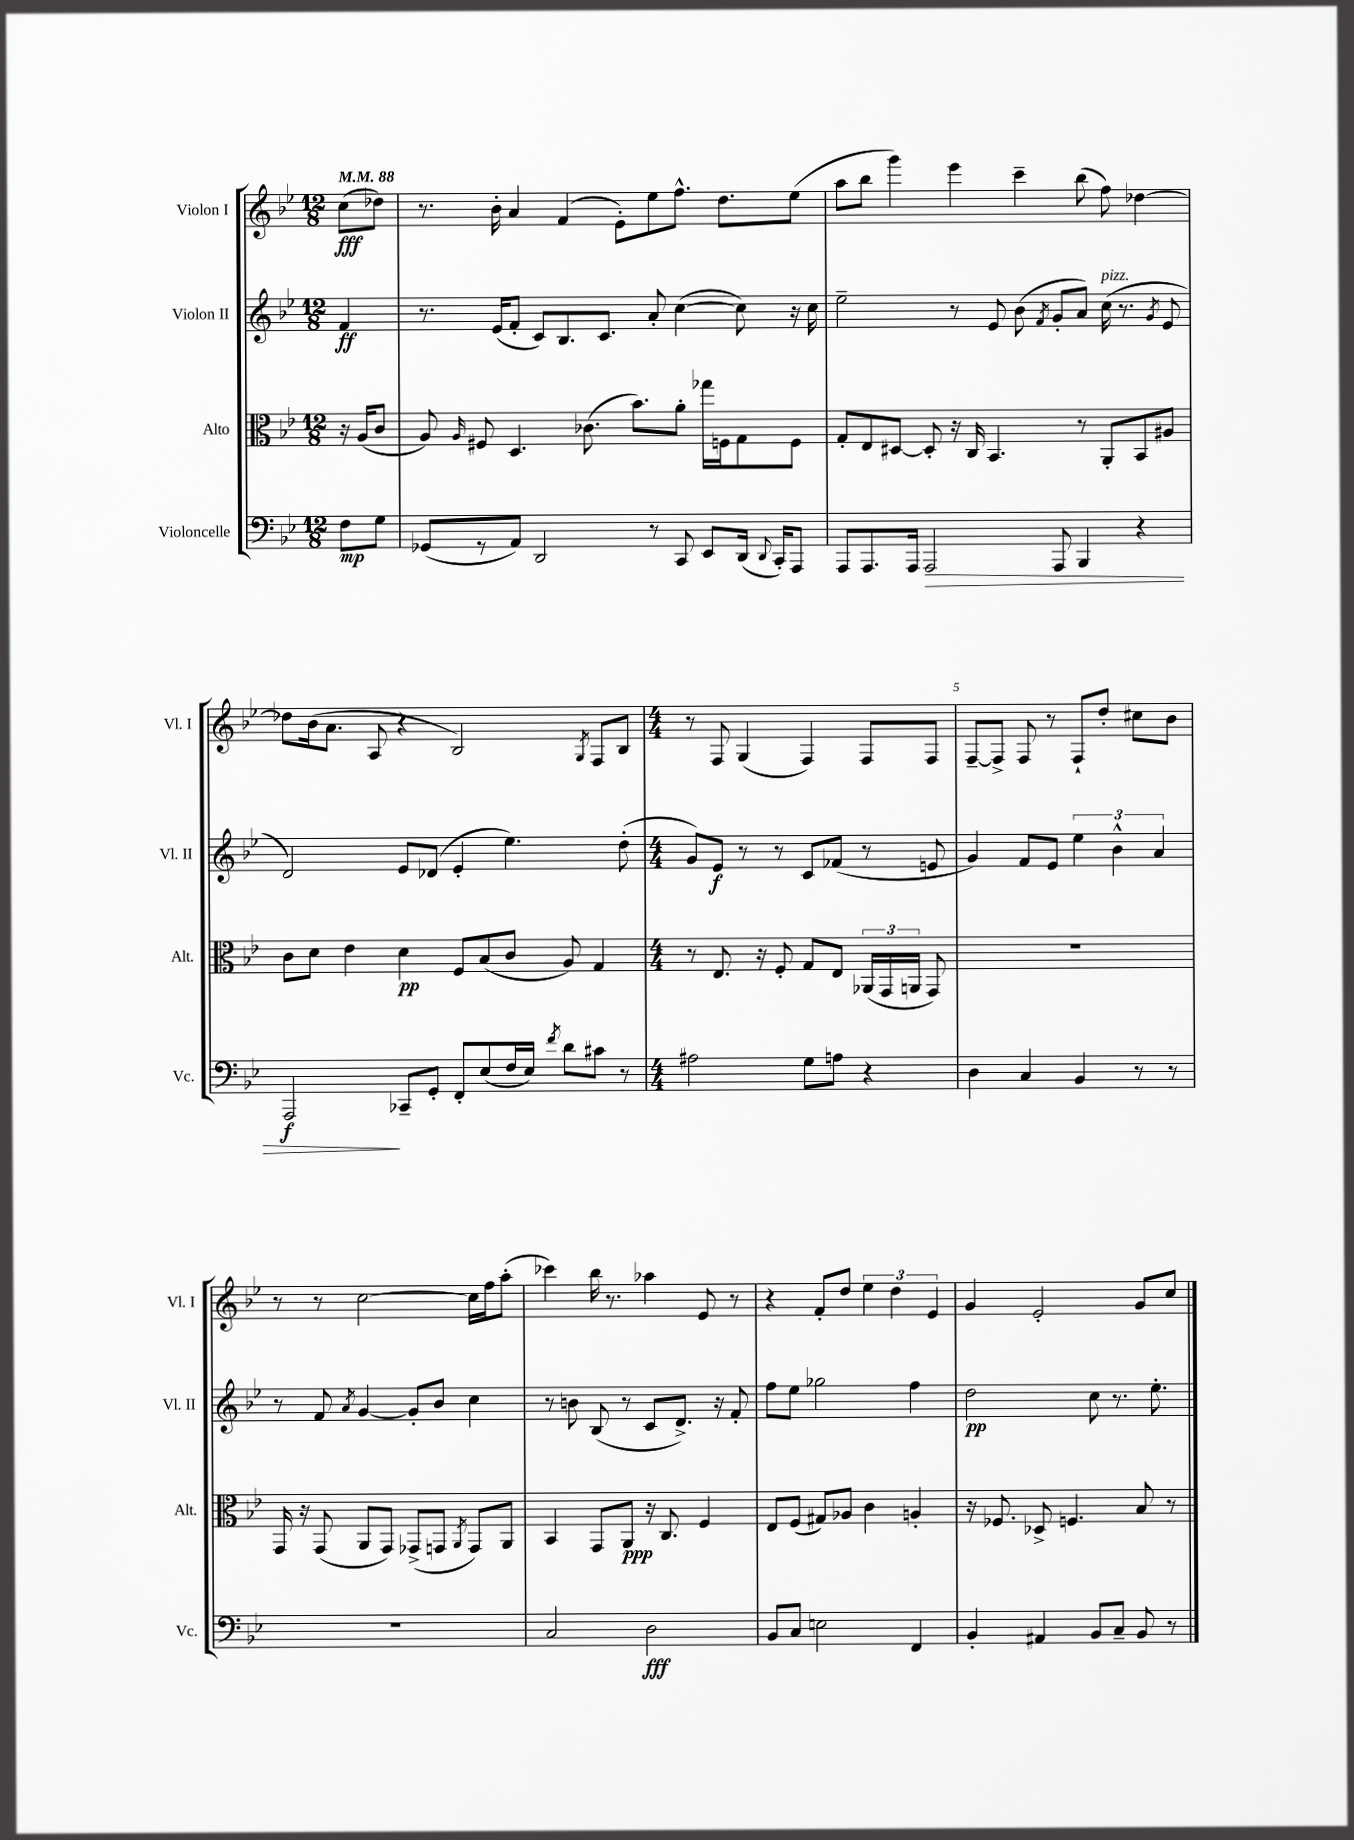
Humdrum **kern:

**kern	**dynam	**kern	**dynam	**kern	**dynam	**kern	**dynam
*part4	*part4	*part3	*part3	*part2	*part2	*part1	*part1
*staff4	*staff4	*staff3	*staff3	*staff2	*staff2	*staff1	*staff1
*I"Violoncelle	*	*I"Alto	*	*I"Violon II	*	*I"Violon I	*
*I'Vc.	*	*I'Alt.	*	*I'Vl. II	*	*I'Vl. I	*
*clefF4	*	*clefC3	*	*clefG2	*	*clefG2	*
*k[b-e-]	*	*k[b-e-]	*	*k[b-e-]	*	*k[b-e-]	*
*M12/8	*	*M12/8	*	*M12/8	*	*M12/8	*
*MM88	*	*MM88	*	*MM88	*	*MM88	*
=	=	=	=	=	=	=	=
8F\L	mp	16r	.	4f/	ff	(8cc\L	fff
.	.	(16A/KL	.	.	.	.	.
8G\J	.	8c/J	.	.	.	8dd-X\J)	.
=1	=1	=1	=1	=1	=1	=1	=1
(8GG-X/L	.	8A/)	.	8.r	.	8.r	.
.	.	16qqA/	.	.	.	.	.
8r	.	8F#X/	.	.	.	.	.
.	.	.	.	(16e-/KL	.	16b-'\	.
8AA/J)	.	4.D/	.	8f'/J	.	4a/	.
2DD/	.	.	.	8c/L)	.	.	.
.	.	.	.	8.B-/	.	(4f/	.
.	.	(8.c-X\	.	.	.	.	.
.	.	.	.	8.c/J	.	.	.
.	.	.	.	.	.	8e-'\L)	.
.	.	8.b-\L)	.	.	.	.	.
8r	.	.	.	8a'/	.	8ee-\	.
8CC/	.	8a'\J	.	([4cc\	.	8.ff^^\J	.
8EE-/L	.	16gg-X\LL	.	.	.	.	.
.	.	16Fn\J	.	.	.	8.dd\L	.
(16DD/Jk	.	8G\	.	8cc\])	.	.	.
8qqDD/	.	.	.	.	.	.	.
16CC'/KL)	.	.	.	.	.	.	.
8AAA/J	.	8F\J	.	16r	.	(8ee-\J	.
.	.	.	.	16cc\	.	.	.
=2	=2	=2	=2	=2	=2	=2	=2
8AAA/L	.	8G'/L	.	2ee-~\	.	8aa\L	.
8.AAA/	.	8E-/	.	.	.	8bb-\J	.
.	.	[8D#X/J	.	.	.	4ggg\)	.
16AAA/Jk	.	.	.	.	.	.	.
!	!LO:HP:b	!	!	!	!	!	!
2AAA/	>	8D#'/]	.	.	.	.	.
.	.	16r	.	8r	.	4eee-\	.
.	.	16C/	.	.	.	.	.
.	.	4.BB-/	.	8e-/	.	.	.
.	.	.	.	(8b-\	.	4ccc~\	.
.	.	.	.	8qf/	.	.	.
8AAA/	.	.	.	8g'/L	.	.	.
4BBB-/	.	8r	.	8a/J)	.	(8bb-\	.
!	!	!	!	!LO:TX:a:i:t=pizz.	!	!	!
.	.	8AA'/L	.	(16cc\	.	8ff\)	.
.	.	.	.	8.r	.	.	.
4r	.	8BB-/	.	.	.	[4dd-X\	.
.	.	.	.	8qg/	.	.	.
.	.	8A#X/J	.	8e-/	.	.	.
!!LO:LB:g=z
=3	=3	=3	=3	=3	=3	=3	=3
2AAA/	f	8c\L	.	2d/)	.	8dd-X\L]	.
.	.	8d\J	.	.	.	(16b-\k	.
.	.	.	.	.	.	8.a\J	.
.	.	4e-\	.	.	.	.	.
.	.	.	.	.	.	8A/	.
8CC-X~/L	]	4d\	pp	8e-/L	.	4r	.
8GG'/J	.	.	.	(8d-X/J	.	.	.
8FF'/L	.	8F/L	.	4e-'/	.	2B-/)	.
(8E-/	.	(8B-/	.	.	.	.	.
16F/L	.	8c/J	.	4.ee-\)	.	.	.
16E-/JJ)	.	.	.	.	.	.	.
8qf/	.	.	.	.	.	.	.
8d\L	.	8A/)	.	.	.	.	.
.	.	.	.	.	.	8qG/	.
8c#X\J	.	4G/	.	.	.	8F/L	.
8r	.	.	.	(8dd'\	.	8B-/J	.
=4	=4	=4	=4	=4	=4	=4	=4
*M4/4	*	*M4/4	*	*M4/4	*	*M4/4	*
2A#X\	.	8r	.	8g/L)	.	8r	.
.	.	8.E-/	.	8e-/J	f	8F/	.
.	.	.	.	8r	.	(4G/	.
.	.	16r	.	.	.	.	.
.	.	8F'/	.	8r	.	.	.
8G\L	.	8G/L	.	8c/L	.	4F/)	.
8An\J	.	8E-/J	.	(8f-X/J	.	.	.
4r	.	(24AA-X/LL	.	8r	.	8F/L	.
.	.	24GG/	.	.	.	.	.
.	.	24AAn/JJ	.	.	.	.	.
.	.	8GG/)	.	8en/	.	8F/J	.
=5	=5	=5	=5	=5	=5	=5	=5
4D\	.	1r	.	4g/)	.	[8F~/L	.
.	.	.	.	.	.	8F^/J]	.
4C/	.	.	.	8f/L	.	8F/	.
.	.	.	.	8e-/J	.	8r	.
4BB-/	.	.	.	6ee-\	.	8F`/L	.
.	.	.	.	.	.	8dd'/J	.
.	.	.	.	6b-^^\	.	.	.
8r	.	.	.	.	.	8cc#X\L	.
.	.	.	.	6a/	.	.	.
8r	.	.	.	.	.	8b-\J	.
!!LO:LB:g=z
=6	=6	=6	=6	=6	=6	=6	=6
1r	.	16GG/	.	8r	.	8r	.
.	.	16r	.	.	.	.	.
.	.	(8GG/	.	8f/	.	8r	.
.	.	.	.	8qa/	.	.	.
.	.	8AA/L	.	[4g/	.	[2cc\	.
.	.	8GG/J)	.	.	.	.	.
.	.	(8GG-X^/L	.	8g'/L]	.	.	.
.	.	8GGn/J	.	8b-/J	.	.	.
.	.	8qAA/	.	.	.	.	.
.	.	8GG/L)	.	4cc\	.	16cc\LL]	.
.	.	.	.	.	.	16ff\J	.
.	.	8AA/J	.	.	.	(8aa'\J	.
=7	=7	=7	=7	=7	=7	=7	=7
2C/	.	4BB-/	.	8r	.	4ccc-X\)	.
.	.	.	.	8bn\	.	.	.
.	.	8GG/L	.	(8B-/	.	16bb-\	.
.	.	.	.	.	.	8.r	.
.	.	8AA/J	ppp	8r	.	.	.
2D\	fff	16r	.	8c/L	.	4aa-X\	.
.	.	8.C/	.	.	.	.	.
.	.	.	.	8.d^/J)	.	.	.
.	.	4F/	.	.	.	8e-/	.
.	.	.	.	16r	.	.	.
.	.	.	.	8f'/	.	8r	.
=8	=8	=8	=8	=8	=8	=8	=8
8BB-/L	.	8E-/L	.	8ff\L	.	4r	.
8C/J	.	(8F/J	.	8ee-\J	.	.	.
2En\	.	8G#X/L)	.	2gg-X\	.	8f'/L	.
.	.	8A-X/J	.	.	.	8dd/J	.
.	.	4c\	.	.	.	6ee-\	.
.	.	.	.	.	.	6dd\	.
4FF/	.	4An'/	.	4ff\	.	.	.
.	.	.	.	.	.	6e-/	.
=9	=9	=9	=9	=9	=9	=9	=9
4BB-'/	.	16r	.	2dd\	pp	4g/	.
.	.	8.F-X/	.	.	.	.	.
4AA#X/	.	8D-X^/	.	.	.	2e-'/	.
.	.	4.Fn/	.	.	.	.	.
8BB-/L	.	.	.	8cc\	.	.	.
8C~/J	.	.	.	8.r	.	.	.
8BB-/	.	8B-/	.	.	.	8g/L	.
.	.	.	.	8.ee-'\	.	.	.
8r	.	8r	.	.	.	8cc/J	.
==	==	==	==	==	==	==	==
*-	*-	*-	*-	*-	*-	*-	*-
